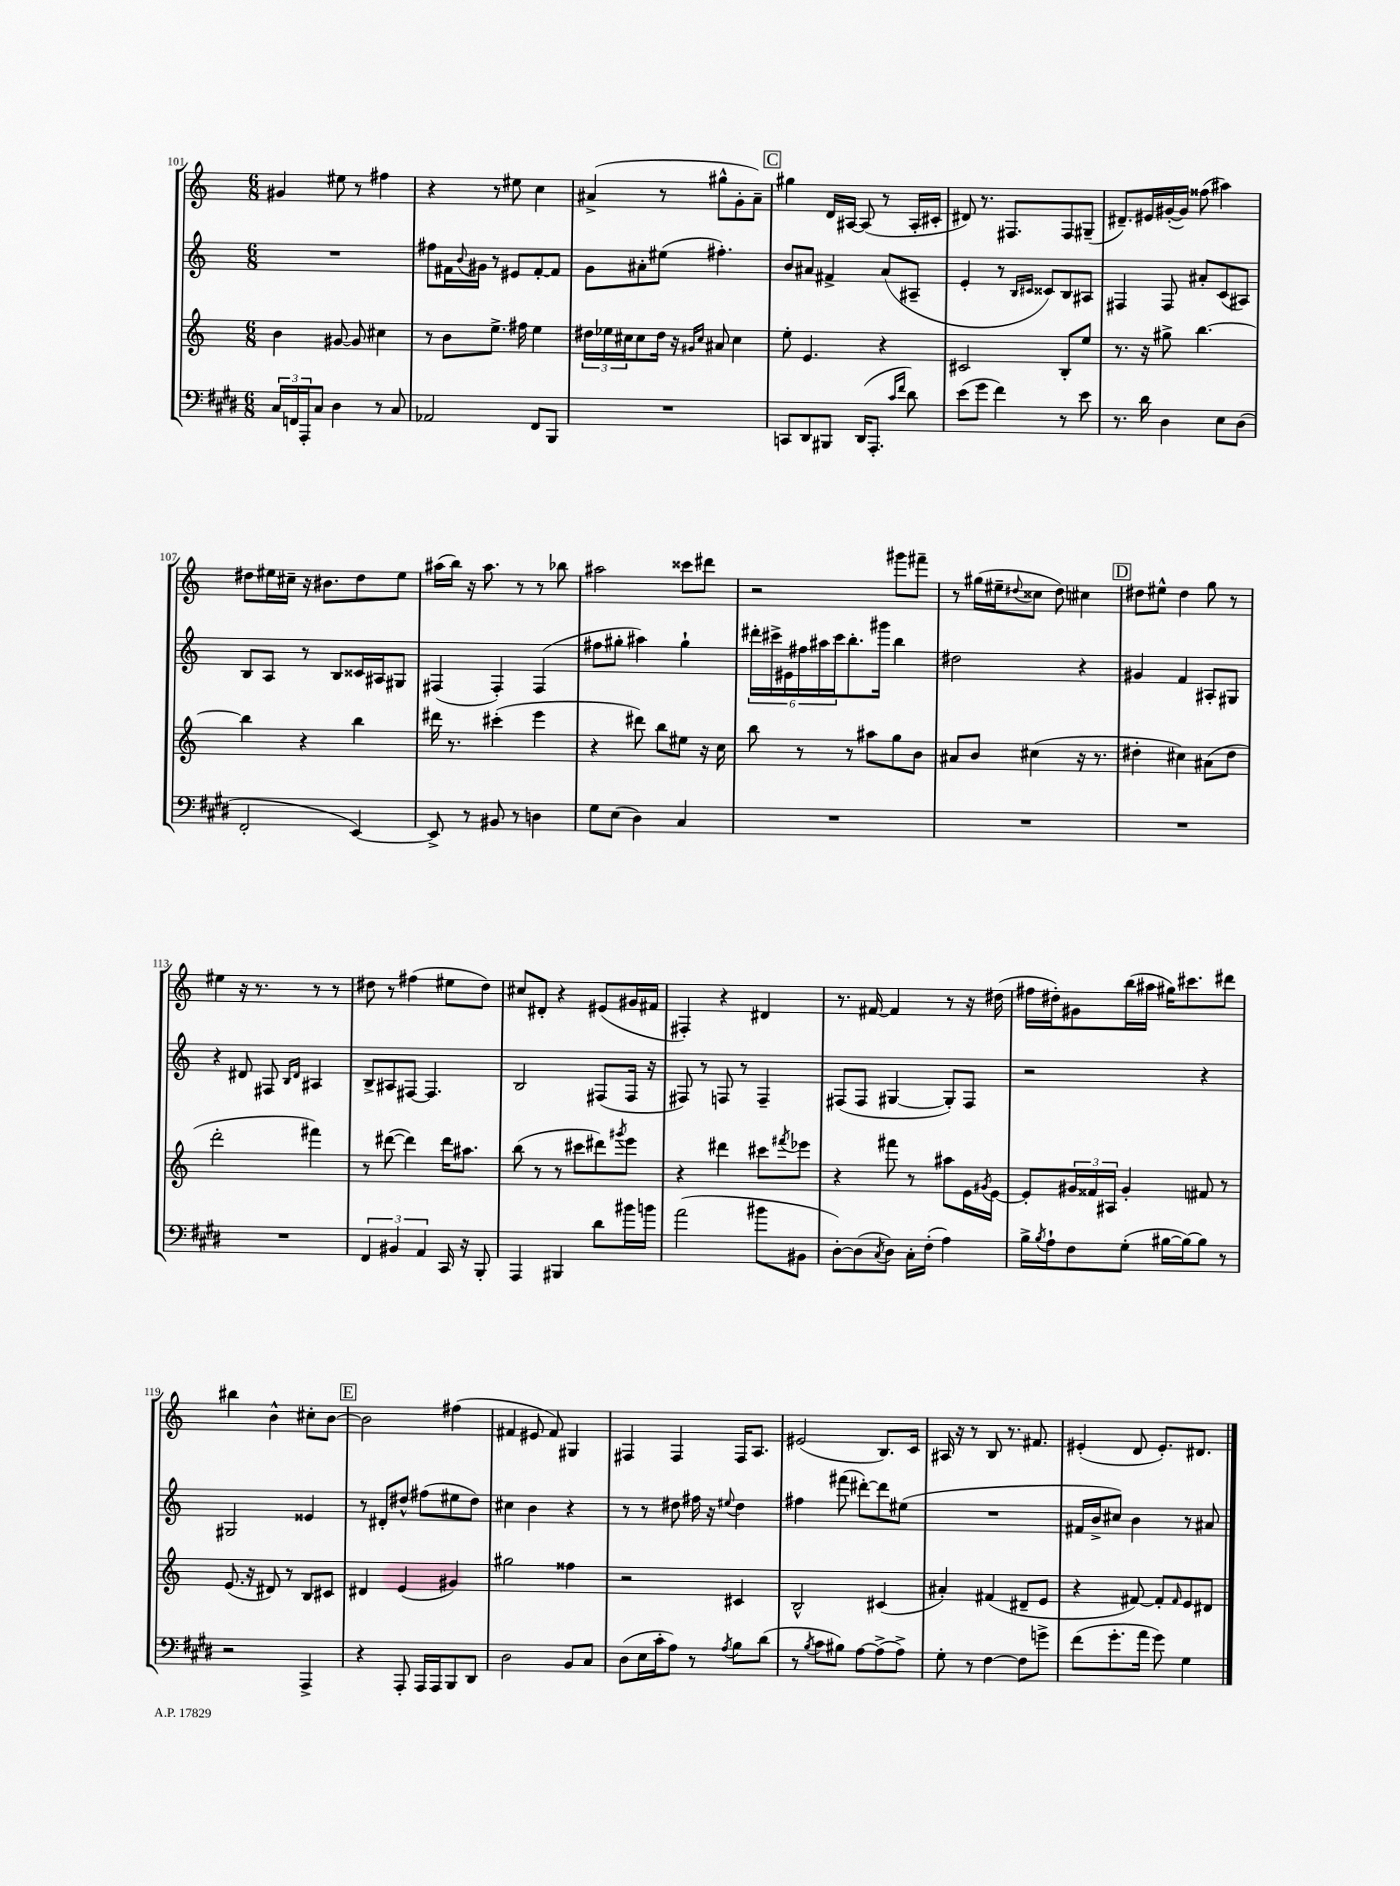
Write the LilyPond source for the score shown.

<<
\new StaffGroup <<
\new Staff = "s0" {
    \clef treble \key c \major \numericTimeSignature \time 6/8
    gis'4 eis''8 r8 fis''4 |
    r4 r8 eis''8 c''4 |
    ais'4->( r8 gis''8-^ g'8-. ais'8--) |
    \mark \markup { \box "C" } gis''4 d'16 ais16~ ais8( r8 ais16-. cis'16-. |
    dis'8) r8. fis8. fis8 gis8--( |
    dis'8.--) eis'16 gis'16~-.( gis'16) fisis''8( ais''4) |
    dis''8 eis''16 cis''16-- r16 bis'8. dis''8 eis''8 |
    ais''16( b''16) r16 ais''8. r8 r8 bes''8 |
    ais''2 cisis'''8 dis'''8 |
    r2 gis'''8 fis'''8-- |
    r8 gis''16( eis''16-- \appoggiatura { dis''8 } cisis''8 dis''8) cis''4 |
    \mark \markup { \box "D" } dis''8 eis''8-^ dis''4 g''8 r8 |
    eis''4 r16 r8. r8 r8 |
    dis''8 r8 fis''4( eis''8 dis''8) |
    cis''8 dis'8-. r4 eis'8( gis'16 fis'16 |
    fis4-.) r4 dis'4 |
    r8. fis'16~ fis'4 r8 r16 dis''16( |
    fis''16 dis''16-.) gis'8 b''16( ais''16 gis''16) cis'''8. dis'''8 |
    bis''4 b'4-^ cis''8-. b'8~ |
    \mark \markup { \box "E" } b'2 fis''4( |
    fis'4 eis'8 fis'8) gis4 |
    fis4 fis4 fis16 a8. |
    eis'2( b8.) c'16 |
    ais16 r16 r8 b8 r8. fis'8. |
    eis'4-.( d'8 eis'8.-.) dis'8. \bar "|." |
}
\new Staff = "s1" {
    \clef treble \key c \major \numericTimeSignature \time 6/8
    R2. |
    fis''8 fis'16 \appoggiatura { b'8 } gis'16 r8 eis'8 fis'8~-. fis'8 |
    g'8 ais'8-. eis''8( fis''4.-.) |
    \mark \markup { \box "C" } b'8 ais'8 fis'4-> ais'8( ais8-- |
    e'4-. r8 \grace { b16 cis'16 } cisis'8) b8 ais8 |
    fis4 fis8 ais'8-. c'8( ais8) |
    b8 a8 r8 b8 cisis'16 ais16 gis8 |
    fis4( fis4-.) fis4( |
    fis''8 gis''8-. ais''4) gis''4-! |
    \tuplet 6/4 { dis'''16-. cis'''16-> eis'16 fis''16 ais''16 cis'''16 } b''8.-. gis'''16 b''4 |
    dis''2 r4 |
    \mark \markup { \box "D" } gis'4 f'4 ais8-. gis8 |
    r4 dis'8 fis8 \grace { b16 dis'16 } ais4 |
    b8-> ais8 fis8~ fis4. |
    b2 fis8( fis16 r16 |
    fis8) r8 f8 r8 f4-- |
    fis8( fis8 gis4~ gis8-.) fis8 |
    r2 r4 |
    gis2 eisis'4 |
    \mark \markup { \box "E" } r8 dis'8-. dis''8-^ fis''8( eis''8 dis''8) |
    cis''4 b'4 r4 |
    r8 r8 dis''8 fis''16 r16 \appoggiatura { eis''8 } dis''4 |
    fis''4 fis'''8( dis'''8~-.) dis'''8 eis''8( |
    R2. |
    fis'16 b'16-> cis''8) b'4 r8 ais'8 \bar "|." |
}
\new Staff = "s2" {
    \clef treble \key c \major \numericTimeSignature \time 6/8
    b'4 gis'8~ gis'8 cis''4 |
    r8 b'8 e''8.-> fis''16 e''4 |
    \tuplet 3/2 { dis''16 ees''16 cis''16 } cis''8 dis''16 r16 \grace { gis'16 cis''16 } ais'8 cis''4 |
    \mark \markup { \box "C" } e''8-. e'4. r4 |
    cis'2 b8-. e''8 |
    r8. r16 gis''8-> b''4.~ |
    b''4 r4 b''4 |
    dis'''16 r8. cis'''4-.( e'''4 |
    r4 dis'''8) b''8 eis''8 r16 c''16 |
    b''8 r8 r8 ais''8 g''8 b'8 |
    ais'8 b'8 cis''4( r16 r8. |
    \mark \markup { \box "D" } dis''4-. cis''4) ais'8( dis''8 |
    d'''2-. fis'''4) |
    r8 dis'''8~( dis'''4) dis'''16 ais''8. |
    b''8( r8 r8 cis'''8 dis'''8) \acciaccatura { gis'''8 } e'''8 |
    r4 dis'''4 cis'''8 \acciaccatura { fis'''8 } ees'''8 |
    r4 fis'''8 r8 ais''8 e'16 \acciaccatura { gis'8 } e'16~ |
    e'8-. \tuplet 3/2 { gis'16 fisis'16 ais16 } gis'4-. fis'8 r8 |
    e'8.( r16 dis'8) r8 b8 cis'8 |
    \mark \markup { \box "E" } dis'4 e'4( gis'4) |
    gis''2 fisis''4 |
    r2 cis'4 |
    b2-^ cis'4( |
    ais'4-.) fis'4( dis'8-- e'8 |
    r4 fis'8~) fis'8-. \grace { fis'16 } e'8 dis'8 \bar "|." |
}
\new Staff = "s3" {
    \clef bass \key e \major \numericTimeSignature \time 6/8
    \tuplet 3/2 { cis16 f,16 a,,16-. } cis8 dis4 r8 cis8 |
    aes,2 fis,8 b,,8 |
    R2. |
    \mark \markup { \box "C" } c,8 dis,8 bis,,8 dis,16( a,,8.-. \grace { cis'16 fis'16 } dis'8) |
    e'8( gis'8 fis'4) r8 e'8 |
    r8. dis'16 dis4 e8 dis8( |
    fis,2-. e,4~) |
    e,8-> r8 bis,8 r8 d4 |
    gis8 e8( dis4) cis4 |
    R2. |
    R2. |
    \mark \markup { \box "D" } R2. |
    R2. |
    \tuplet 3/2 { fis,4 bis,4 a,4 } cis,16 r16 b,,8-. |
    a,,4 bis,,4 dis'8 bis'16 b'16 |
    a'2( bis'8 bis,8 |
    dis8~-.) dis8( \acciaccatura { cis8 } dis8) cis16-. fis16-.( a4) |
    b16-> \acciaccatura { b8 } a16-! fis8 gis8-.( bis16~ bis16~) bis8 r8 |
    r2 a,,4-> |
    \mark \markup { \box "E" } r4 a,,8-. a,,16 a,,16 b,,8 dis,8 |
    dis2 b,8 cis8 |
    dis8( e16 cis'16-. a8) r8 \acciaccatura { a8 } b8 dis'8( |
    r8 \acciaccatura { b8 } cis'8 bis8) a8~ a8->( a8->) |
    gis8-. r8 fis4~ fis8 g'8-> |
    fis'8( gis'8.-. a'16 gis'8) gis4 \bar "|." |
}
>>
>>
\layout { \context { \Score currentBarNumber = #101 } }
